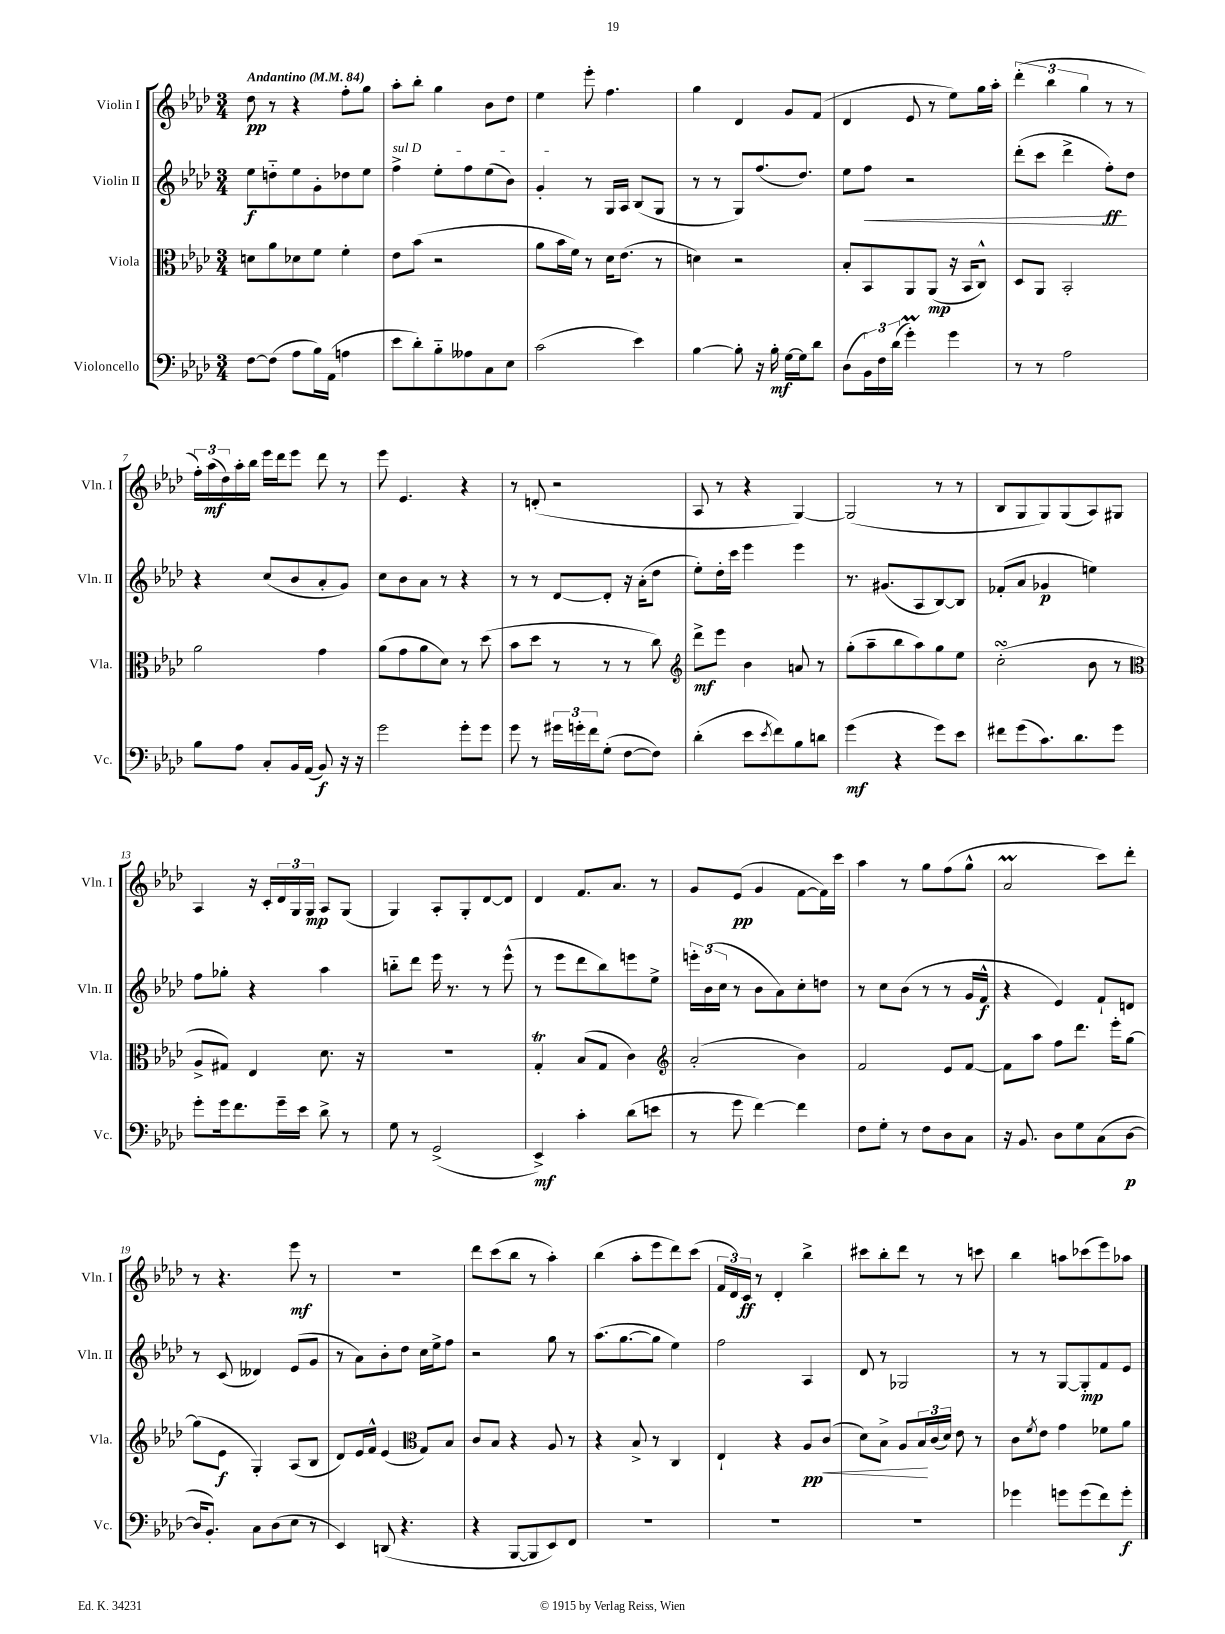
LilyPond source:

<<
\new StaffGroup <<
\new Staff = "s0" \with { instrumentName = "Violin I" shortInstrumentName = "Vln. I" } {
    \clef treble \key aes \major \numericTimeSignature \time 3/4 \tempo "Andantino" 4 = 84
    des''8\pp r8 r4 f''8-. g''8 |
    aes''8-. bes''8-. g''4 bes'8 des''8 |
    ees''4 ees'''8-. f''4. |
    g''4 des'4 g'8 f'8( |
    des'4 ees'8 r8 ees''8) g''16 aes''16-. |
    \tuplet 3/2 { des'''4-.( bes''4 g''4 } r8 r8 |
    \tuplet 3/2 { f''16-.) aes''16\mf( des''16) } aes''16-. bes''16 ees'''16 des'''16 ees'''8 des'''8 r8 |
    ees'''8 ees'4. r4 |
    r8 d'8-.( r2 |
    aes8 r8 r4 g4~) |
    g2( r8 r8 |
    bes8 g8 g8) g8( aes8) gis8 |
    aes4 r16 c'16-. \tuplet 3/2 { des'16 g16 g16\mp } aes8 g8( |
    g4) aes8-. g8-. des'8~ des'8 |
    des'4 f'8. aes'8. r8 |
    g'8 ees'8\pp( g'4 f'8~ f'16) c'''16 |
    aes''4 r8 g''8 f''8( g''8-^ |
    aes'2\prall c'''8) des'''8-. |
    r8 r4. ees'''8\mf r8 |
    R2. |
    des'''8 c'''8( bes''8 r8 aes''4-.) |
    bes''4( aes''8-. ees'''8 des'''8) c'''8( |
    \tuplet 3/2 { f'16 des'16) c'16\ff } r8 des'4-. bes''4-> |
    cis'''8 bes''8-. des'''8 r8 r8 c'''8 |
    bes''4 a''8 ces'''8( ees'''8) aes''8 \bar "|." |
}
\new Staff = "s1" \with { instrumentName = "Violin II" shortInstrumentName = "Vln. II" } {
    \clef treble \key aes \major \numericTimeSignature \time 3/4
    ees''8\f d''8-_ ees''8 g'8-. des''8 ees''8 |
    \once \override TextSpanner.bound-details.left.text = \markup { \italic "sul D" } f''4->\startTextSpan ees''8-. f''8 ees''8( bes'8) |
    g'4-.\stopTextSpan r8 g16 aes16 bes8( g8 |
    r8 r8 g8) f''8.( des''8.) |
    ees''8 f''8\< r2 |
    des'''8-.( c'''8 des'''4-> f''8-.\ff\!) des''8 |
    r4 c''8( bes'8 aes'8-. g'8) |
    c''8 bes'8 aes'8 r8 r4 |
    r8 r8 des'8~ des'8-. r16 aes'16-.( des''8 |
    ees''8-.) des''16-. c'''16 ees'''4 ees'''4 |
    r8. gis'8.( aes8 bes8~) bes8 |
    fes'8-.( aes'8 ges'4\p e''4) |
    f''8 ges''8-. r4 aes''4 |
    b''8-_ des'''8 ees'''16 r8. r8 ees'''8-^( |
    r8 ees'''8 des'''8 bes''8) e'''8 ees''8-> |
    \tuplet 3/2 { e'''16-. bes'16( c''16 } r8 bes'8 aes'8) c''8-. d''8 |
    r8 c''8 bes'8( r8 r8 g'16 f'16-^\f |
    r4 ees'4) f'8-! d'8 |
    r8 c'8( deses'4) ees'8( g'8 |
    r8 aes'8) bes'8-. des''8 c''16 ees''16-> f''8 |
    r2 g''8 r8 |
    aes''8.( g''8.~ g''8 ees''4) |
    f''2 aes4 |
    des'8 r8 ges2 |
    r8 r8 g8~ g8-.\mp f'8 ees'8 \bar "|." |
}
\new Staff = "s2" \with { instrumentName = "Viola" shortInstrumentName = "Vla." } {
    \clef alto \key aes \major \numericTimeSignature \time 3/4
    d'8 aes'8 des'8 f'8 f'4-. |
    ees'8 bes'8( r2 |
    aes'8 bes'16 f'16) r8 des'16 ees'8.( r8 |
    d'4) r2 |
    bes8-. bes,8 aes,8 aes,8\mp( r16 bes,16 c8-^) |
    des8 aes,8 bes,2-. |
    aes'2 g'4 |
    aes'8( g'8 aes'8 des'8) r8 des''8( |
    bes'8 des''8 r8 r8 r8 c''8) |
    \clef treble des'''8->\mf ees'''8 bes'4 a'8 r8 |
    g''8-.( aes''8-- bes''8 aes''8) g''8 ees''8 |
    c''2-.\turn( bes'8 r8 |
    \clef alto aes8-> gis8) ees4 des'8. r16 |
    R2. |
    g4-.\trill bes8( g8 c'4) |
    \clef treble aes'2-.( bes'4) |
    f'2 ees'8 f'8~ |
    f'8 aes''8 f''8 des'''8. ees'''16-. g''8~ |
    g''8( ees'8\f g4-.) aes8( bes8 |
    des'8) ees'16 f'16-^ ees'4( \clef alto g8) bes8 |
    c'8 bes8 r4 aes8 r8 |
    r4 bes8-> r8 c4 |
    ees4-! r4 aes8\pp c'8\<( |
    des'8) bes8-> aes8 \tuplet 3/2 { bes16\! c'16( des'16) } ees'8 r8 |
    c'8 \acciaccatura { f'8 } ees'8 g'4 fes'8 aes'8 \bar "|." |
}
\new Staff = "s3" \with { instrumentName = "Violoncello" shortInstrumentName = "Vc." } {
    \clef bass \key aes \major \numericTimeSignature \time 3/4
    f8~ f8( aes8 bes16) aes,16( a4 |
    ees'8 des'8-.) bes8-_ aeses8 c8 ees8 |
    c'2( ees'4) |
    bes4~ bes8-. r16 bes16-.\mf g16~ g16 des'8 |
    des8( \tuplet 3/2 { bes,16) f16 des'16( } g'4-.\prall) g'4 |
    r8 r8 aes2 |
    bes8 aes8 c8-. bes,16 aes,16( bes,8\f) r16 r16 |
    g'2 g'8-. g'8 |
    g'8 r8 \tuplet 3/2 { gis'16 g'16-. f'16 } g8-.( f8~ f8) |
    des'4-.( ees'8 \acciaccatura { ees'8 } f'8) bes8 d'8 |
    g'4\mf( r4 g'8) ees'8 |
    fis'8 g'8( c'8.) des'8. g'8 |
    g'8-. g'16 f'8. g'16-- ees'16 des'8-> r8 |
    g8 r8 g,2->( |
    ees,4->\mf) c'4-. des'8( e'8 |
    r8 g'8 f'4~) f'4 |
    f8 g8-. r8 f8 des8 c8 |
    r16 bes,8. des8 g8 c8( des8~\p |
    des16 bes,8.-.) c8 des8( ees8 r8 |
    ees,4) d,8( r4. |
    r4 bes,,8~ bes,,8 ees,8) f,8 |
    R2. |
    R2. |
    R2. |
    ges'4 g'8 g'8( f'8) g'8-.\f \bar "|." |
}
>>
>>
